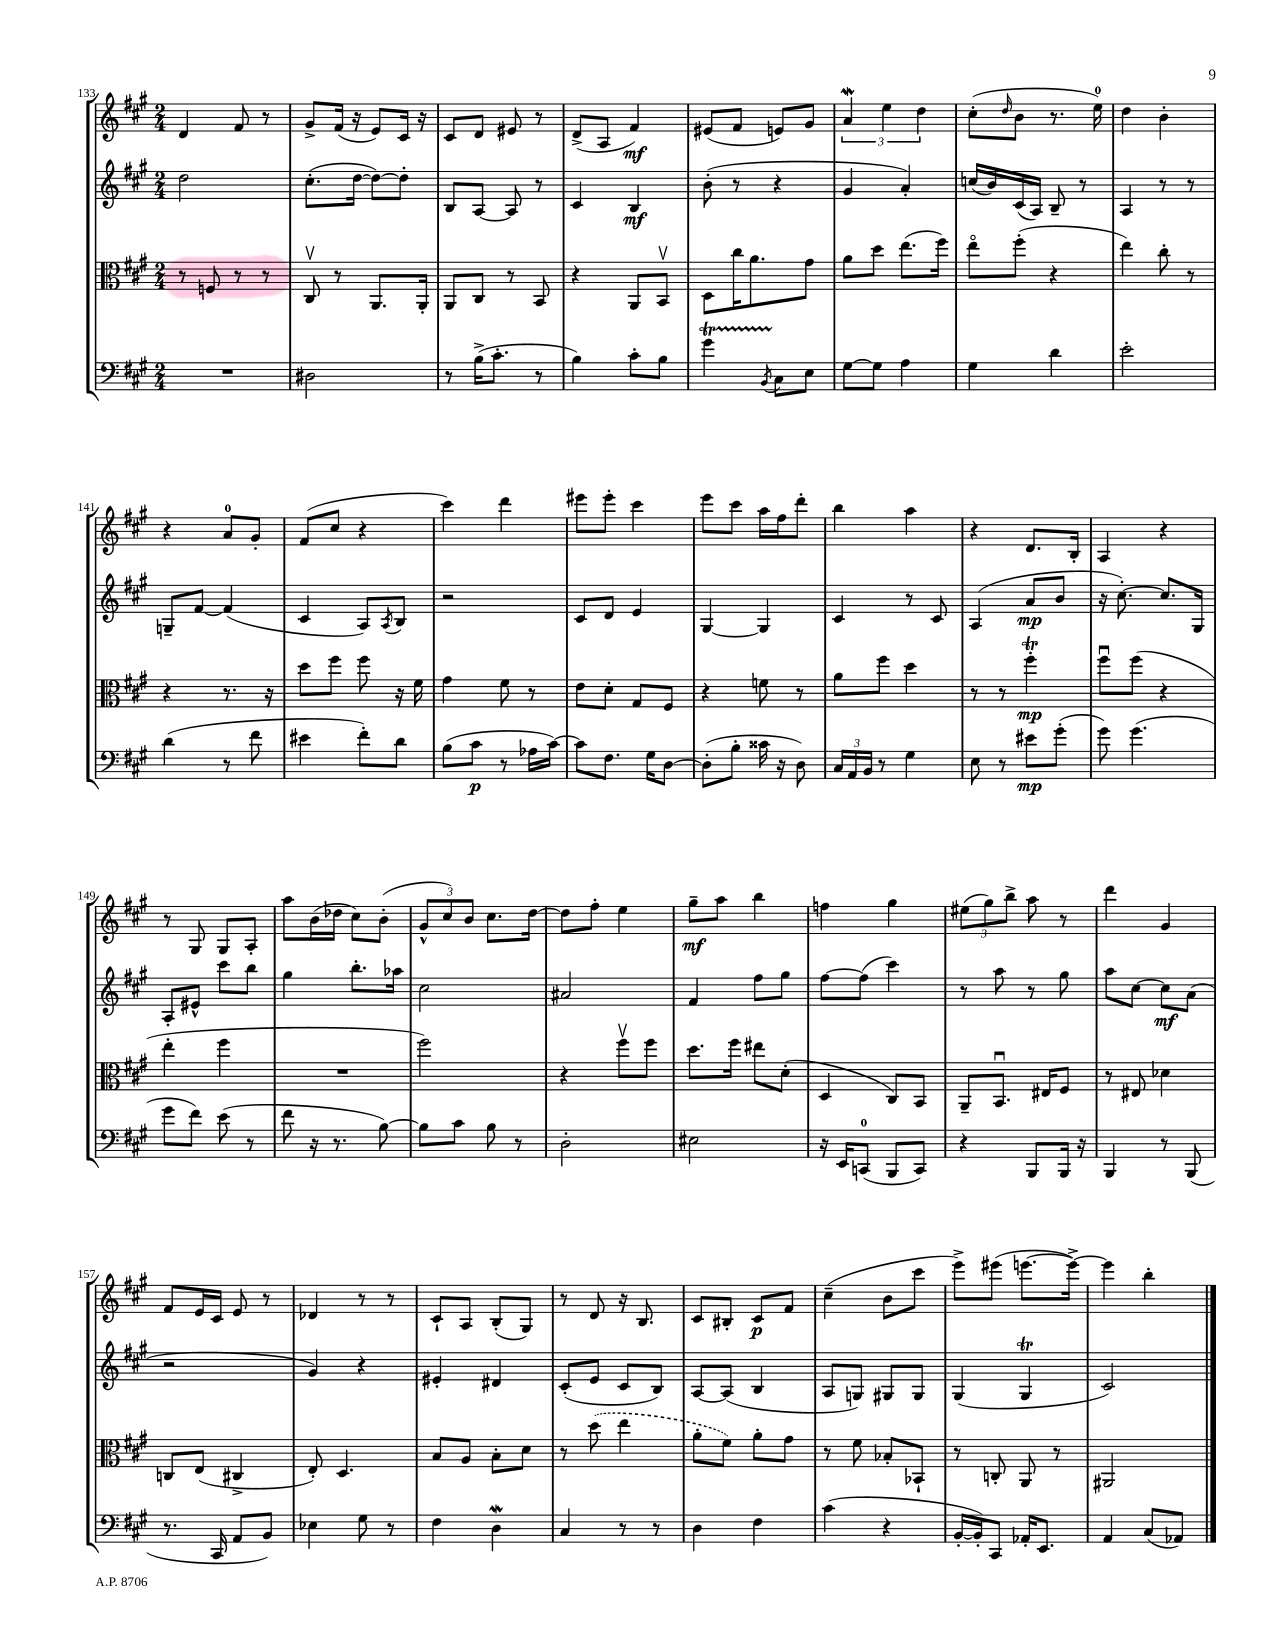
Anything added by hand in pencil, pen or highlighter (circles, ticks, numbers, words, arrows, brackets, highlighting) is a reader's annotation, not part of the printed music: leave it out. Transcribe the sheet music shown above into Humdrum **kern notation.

**kern	**dynam	**kern	**dynam	**kern	**dynam	**kern	**dynam
*part4	*part4	*part3	*part3	*part2	*part2	*part1	*part1
*staff4	*staff4	*staff3	*staff3	*staff2	*staff2	*staff1	*staff1
*clefF4	*	*clefC3	*	*clefG2	*	*clefG2	*
*k[f#c#g#]	*	*k[f#c#g#]	*	*k[f#c#g#]	*	*k[f#c#g#]	*
*M2/4	*	*M2/4	*	*M2/4	*	*M2/4	*
=133	=133	=133	=133	=133	=133	=133	=133
2r	.	8r	.	2dd\	.	4d/	.
.	.	8Fn/	.	.	.	.	.
.	.	8r	.	.	.	8f#/	.
.	.	8r	.	.	.	8r	.
=134	=134	=134	=134	=134	=134	=134	=134
2D#X\	.	8C#v/	.	(8.cc#'\L	.	8g#^/L	.
.	.	8r	.	.	.	(16f#/Jk	.
.	.	.	.	[16dd\Jk	.	16r	.
.	.	8.AA/L	.	8dd\L_)	.	8e/L)	.
.	.	.	.	8dd'\J]	.	16c#/Jk	.
.	.	16AA'/Jk	.	.	.	16r	.
=135	=135	=135	=135	=135	=135	=135	=135
8r	.	8AA/L	.	8B/L	.	8c#/L	.
(16B^\KL	.	8C#/J	.	[8A/J	.	8d/J	.
8.c#'\J	.	.	.	.	.	.	.
.	.	8r	.	8A/]	.	8e#X/	.
8r	.	8BB/	.	8r	.	8r	.
=136	=136	=136	=136	=136	=136	=136	=136
4B\)	.	4r	.	4c#/	.	(8d^/L	.
.	.	.	.	.	.	8A/J	.
8c#'\L	.	8AA/L	.	4B/	mf	4f#/)	mf
8B\J	.	8BBv/J	.	.	.	.	.
=137	=137	=137	=137	=137	=137	=137	=137
4g#t\	.	8D\L	.	(8b'\	.	(8e#X/L	.
.	.	16cc#\K	.	8r	.	8f#/J	.
.	.	8.a\	.	.	.	.	.
8qBB/	.	.	.	.	.	.	.
8C#\L	.	.	.	4r	.	8en/L)	.
8E\J	.	8g#\J	.	.	.	8g#/J	.
=138	=138	=138	=138	=138	=138	=138	=138
[8G#\L	.	8a\L	.	4g#/	.	6aw/	.
8G#\J]	.	8dd\J	.	.	.	.	.
.	.	.	.	.	.	6ee\	.
4A\	.	(8.ee\L	.	4a'/)	.	.	.
.	.	.	.	.	.	6dd\	.
.	.	16ff#\Jk)	.	.	.	.	.
=139	=139	=139	=139	=139	=139	=139	=139
4G#\	.	8ee\L	.	(16ccn/LL	.	(8cc#'\L	.
.	.	.	.	16b/)	.	.	.
.	.	.	.	.	.	16qqdd/	.
.	.	(8ff#'\J	.	(16c#/	.	8b\J	.
.	.	.	.	16A/JJ)	.	.	.
4d\	.	4r	.	8B~/	.	8.r	.
.	.	.	.	8r	.	.	.
.	.	.	.	.	.	16ee\)	.
=140	=140	=140	=140	=140	=140	=140	=140
2e'\	.	4ee\)	.	4A/	.	4dd\	.
.	.	8cc#'\	.	8r	.	4b'\	.
.	.	8r	.	8r	.	.	.
!!LO:LB:g=z
=141	=141	=141	=141	=141	=141	=141	=141
(4d\	.	4r	.	8Gn~/L	.	4r	.
.	.	.	.	[8f#/J	.	.	.
8r	.	8.r	.	(4f#/]	.	8a/L	.
8f#\	.	.	.	.	.	8g#'/J	.
.	.	16r	.	.	.	.	.
=142	=142	=142	=142	=142	=142	=142	=142
4e#X\	.	8dd\L	.	4c#/	.	(8f#/L	.
.	.	8ff#\J	.	.	.	8cc#/J	.
8f#'\L)	.	8ff#\	.	8A/L)	.	4r	.
.	.	.	.	8qA/	.	.	.
8d\J	.	16r	.	8B/J	.	.	.
.	.	16f#\	.	.	.	.	.
=143	=143	=143	=143	=143	=143	=143	=143
(8B\L	.	4g#\	.	2r	.	4ccc#\)	.
8c#\J	p	.	.	.	.	.	.
8r	.	8f#\	.	.	.	4ddd\	.
16A-X\LL	.	8r	.	.	.	.	.
[16c#\JJ)	.	.	.	.	.	.	.
=144	=144	=144	=144	=144	=144	=144	=144
8c#\L]	.	8e\L	.	8c#/L	.	8eee#X\L	.
8.F#\J	.	8d'\J	.	8d/J	.	8eee#'\J	.
.	.	8G#/L	.	4e/	.	4ccc#\	.
16G#\KL	.	.	.	.	.	.	.
[8D\J	.	8F#/J	.	.	.	.	.
=145	=145	=145	=145	=145	=145	=145	=145
(8D'\L]	.	4r	.	[4G#/	.	8eee\L	.
8B'\J	.	.	.	.	.	8ccc#\J	.
16c##X\	.	8fn\	.	4G#/]	.	16aa\LL	.
16r	.	.	.	.	.	16ff#\J	.
8D\)	.	8r	.	.	.	8ddd'\J	.
=146	=146	=146	=146	=146	=146	=146	=146
24C#/LL	.	8a\L	.	4c#/	.	4bb\	.
24AA/	.	.	.	.	.	.	.
24BB/JJ	.	.	.	.	.	.	.
8r	.	8ff#\J	.	.	.	.	.
4G#\	.	4dd\	.	8r	.	4aa\	.
.	.	.	.	8c#/	.	.	.
=147	=147	=147	=147	=147	=147	=147	=147
8E\	.	8r	.	(4A/	.	4r	.
8r	.	8r	.	.	.	.	.
8e#X\L	mp	4ff#T'\	mp	8a/L	mp	8.d/L	.
(8g#'\J	.	.	.	8b/J	.	.	.
.	.	.	.	.	.	16B'/Jk	.
=148	=148	=148	=148	=148	=148	=148	=148
8g#\)	.	8ff#u\L	.	16r	.	4A/	.
.	.	.	.	[8.cc#'\)	.	.	.
(4.g#\	.	(8ff#\J	.	.	.	.	.
.	.	4r	.	8.cc#/L]	.	4r	.
.	.	.	.	16G#/Jk	.	.	.
!!LO:LB:g=z
=149	=149	=149	=149	=149	=149	=149	=149
8g#\L	.	4ee'\	.	8A'/L	.	8r	.
8f#\J)	.	.	.	8e#X^^/J	.	8G#/	.
(8e\	.	4ff#\	.	8ccc#\L	.	8G#/L	.
8r	.	.	.	8bb\J	.	8A'/J	.
=150	=150	=150	=150	=150	=150	=150	=150
8f#\	.	2r	.	4gg#\	.	8aa\L	.
16r	.	.	.	.	.	(16b\L	.
8.r	.	.	.	.	.	16dd-X\JJ	.
.	.	.	.	8.bb'\L	.	8cc#\L)	.
[8B\)	.	.	.	.	.	(8b'\J	.
.	.	.	.	16aa-X\Jk	.	.	.
=151	=151	=151	=151	=151	=151	=151	=151
8B\L]	.	2ff#\)	.	2cc#\	.	12g#^^/L	.
.	.	.	.	.	.	12cc#/)	.
8c#\J	.	.	.	.	.	.	.
.	.	.	.	.	.	12b/J	.
8B\	.	.	.	.	.	8.cc#\L	.
8r	.	.	.	.	.	.	.
.	.	.	.	.	.	[16dd\Jk	.
=152	=152	=152	=152	=152	=152	=152	=152
2D'\	.	4r	.	2a#X/	.	8dd\L]	.
.	.	.	.	.	.	8ff#'\J	.
.	.	8ff#v\L	.	.	.	4ee\	.
.	.	8ff#\J	.	.	.	.	.
=153	=153	=153	=153	=153	=153	=153	=153
2E#X\	.	8.dd\L	.	4f#/	.	8gg#~\L	mf
.	.	.	.	.	.	8aa\J	.
.	.	16ff#\Jk	.	.	.	.	.
.	.	8ee#X\L	.	8ff#\L	.	4bb\	.
.	.	(8d'\J	.	8gg#\J	.	.	.
=154	=154	=154	=154	=154	=154	=154	=154
16r	.	4D/	.	[8ff#\L	.	4ffn\	.
16EE/KL	.	.	.	.	.	.	.
(8CCn/J	.	.	.	(8ff#\J]	.	.	.
8BBB/L	.	8C#/L)	.	4ccc#\)	.	4gg#\	.
8CC/J)	.	8BB/J	.	.	.	.	.
=155	=155	=155	=155	=155	=155	=155	=155
4r	.	8AA~/L	.	8r	.	(12ee#X\L	.
.	.	.	.	.	.	12gg#\)	.
.	.	8.BBu/J	.	8aa\	.	.	.
.	.	.	.	.	.	12bb^\J	.
8BBB/L	.	.	.	8r	.	8aa\	.
.	.	16E#X/KL	.	.	.	.	.
16BBB/Jk	.	8F#/J	.	8gg#\	.	8r	.
16r	.	.	.	.	.	.	.
=156	=156	=156	=156	=156	=156	=156	=156
4BBB/	.	8r	.	8aa\L	.	4ddd\	.
.	.	8E#X/	.	[8cc#\J	.	.	.
8r	.	4d-X\	.	8cc#\L]	mf	4g#/	.
(8BBB/	.	.	.	(8a\J	.	.	.
!!LO:LB:g=z
=157	=157	=157	=157	=157	=157	=157	=157
8.r	.	8Cn/L	.	2r	.	8f#/L	.
.	.	(8E/J	.	.	.	16e/L	.
16CC#/	.	.	.	.	.	16c#/JJ	.
8AA/L	.	4C#X^/	.	.	.	8e/	.
8BB/J)	.	.	.	.	.	8r	.
=158	=158	=158	=158	=158	=158	=158	=158
4E-X\	.	8E'/)	.	4g#/)	.	4d-X/	.
.	.	4.D/	.	.	.	.	.
8G#\	.	.	.	4r	.	8r	.
8r	.	.	.	.	.	8r	.
=159	=159	=159	=159	=159	=159	=159	=159
4F#\	.	8B/L	.	4e#X'/	.	8c#`/L	.
.	.	8A/J	.	.	.	8A/J	.
4Dw\	.	8B'\L	.	4d#X/	.	(8B'/L	.
.	.	8d\J	.	.	.	8G#/J)	.
=160	=160	=160	=160	=160	=160	=160	=160
4C#/	.	8r	.	(8c#'/L	.	8r	.
.	.	(8dd\	.	8e/J	.	8d/	.
8r	.	4ee\	.	8c#/L	.	16r	.
.	.	.	.	.	.	8.B/	.
8r	.	.	.	8B/J)	.	.	.
=161	=161	=161	=161	=161	=161	=161	=161
4D\	.	8a'\L	.	[8A/L	.	8c#/L	.
.	.	8f#\J)	.	(8A/J]	.	8B#X'/J	.
4F#\	.	8a'\L	.	4B/	.	8c#/L	p
.	.	8g#\J	.	.	.	8f#/J	.
=162	=162	=162	=162	=162	=162	=162	=162
(4c#\	.	8r	.	8A/L	.	(4cc#~\	.
.	.	8f#\	.	8Gn/J)	.	.	.
4r	.	8B-X'/L	.	8G#X/L	.	8b\L	.
.	.	8BB-X`/J	.	8G#/J	.	8ccc#\J	.
=163	=163	=163	=163	=163	=163	=163	=163
[16BB'/LL	.	8r	.	(4G#/	.	8eee^\L)	.
16BB'/J])	.	.	.	.	.	.	.
8CC#/J	.	8Cn'/	.	.	.	(8eee#X\J	.
16AA-X'/KL	.	8AA/	.	4G#t/	.	[8.eeen\L	.
8.EE/J	.	.	.	.	.	.	.
.	.	8r	.	.	.	.	.
.	.	.	.	.	.	16eee^\Jk_)	.
=164	=164	=164	=164	=164	=164	=164	=164
4AA/	.	2AA#X/	.	2c#/)	.	4eee\]	.
(8C#/L	.	.	.	.	.	4bb'\	.
8AA-X/J)	.	.	.	.	.	.	.
==	==	==	==	==	==	==	==
*-	*-	*-	*-	*-	*-	*-	*-
